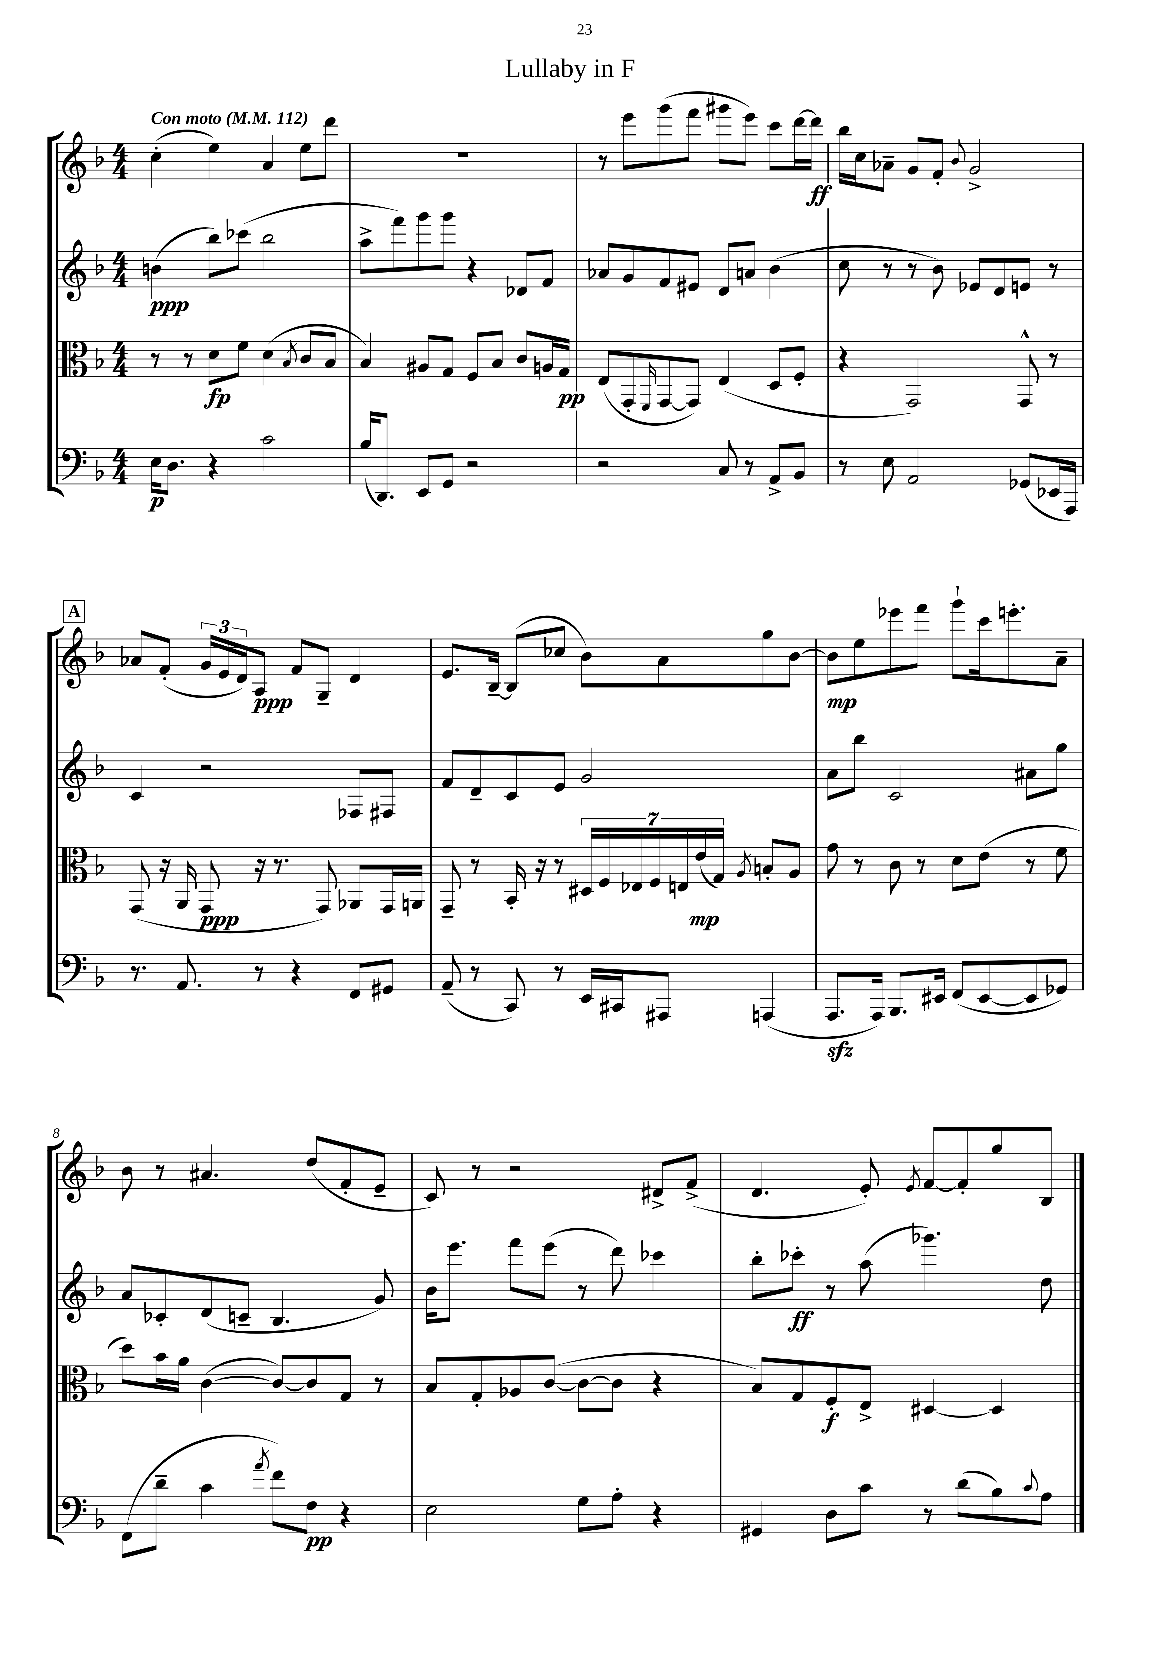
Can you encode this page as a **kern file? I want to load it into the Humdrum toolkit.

**kern	**dynam	**kern	**dynam	**kern	**dynam	**kern	**dynam
*part4	*part4	*part3	*part3	*part2	*part2	*part1	*part1
*staff4	*staff4	*staff3	*staff3	*staff2	*staff2	*staff1	*staff1
*clefF4	*	*clefC3	*	*clefG2	*	*clefG2	*
*k[b-]	*	*k[b-]	*	*k[b-]	*	*k[b-]	*
*M4/4	*	*M4/4	*	*M4/4	*	*M4/4	*
*MM112	*	*MM112	*	*MM112	*	*MM112	*
=1	=1	=1	=1	=1	=1	=1	=1
!	!	!	!	!	!	!LO:TX:a:B:t=Con moto	!
16E\KL	p	8r	.	(4bn\	ppp	(4cc'\	.
8.D\J	.	.	.	.	.	.	.
.	.	8r	.	.	.	.	.
4r	.	8d\L	fp	8bb-\L)	.	4ee\)	.
.	.	8f\J	.	(8ccc-X\J	.	.	.
2c\	.	(4d\	.	2bb-\	.	4a/	.
.	.	8qB-/	.	.	.	.	.
.	.	8c/L	.	.	.	8ee\L	.
.	.	8B-/J	.	.	.	8ddd\J	.
=2	=2	=2	=2	=2	=2	=2	=2
(16B-/KL	.	4B-/)	.	8aa^\L	.	1r	.
8.DD/J)	.	.	.	.	.	.	.
.	.	.	.	8fff\)	.	.	.
8EE/L	.	8A#X/L	.	8ggg\	.	.	.
8GG/J	.	8G/J	.	8ggg\J	.	.	.
2r	.	8F/L	.	4r	.	.	.
.	.	8B-/J	.	.	.	.	.
.	.	8c/L	.	8d-X/L	.	.	.
.	.	16An/L	.	8f/J	.	.	.
.	.	16G/JJ	pp	.	.	.	.
=3	=3	=3	=3	=3	=3	=3	=3
2r	.	(8E/L	.	8a-X/L	.	8r	.
.	.	8GG'/	.	8g/	.	8eee\L	.
.	.	16qqFF/	.	.	.	.	.
.	.	[8GG/	.	8f/	.	(8ggg\	.
.	.	8GG/J])	.	8e#X/J	.	8fff\J	.
8C/	.	(4E/	.	8d/L	.	8ggg#X\L	.
8r	.	.	.	8an/J	.	8eee\J)	.
8AA^/L	.	8D/L	.	(4b-\	.	8ccc\L	.
8BB-/J	.	8F'/J	.	.	.	[16ddd\L	.
.	.	.	.	.	.	16ddd\JJ]	ff
=4	=4	=4	=4	=4	=4	=4	=4
8r	.	4r	.	8cc\	.	16bb-\LL	.
.	.	.	.	.	.	16cc\J	.
8E\	.	.	.	8r	.	8a-X~\J	.
2AA/	.	2GG/)	.	8r	.	8g/L	.
.	.	.	.	8b-\)	.	8f'/J	.
.	.	.	.	.	.	8qqb-/	.
.	.	.	.	8e-X/L	.	2g^/	.
.	.	.	.	8d/	.	.	.
(8GG-X/L	.	8GG^^/	.	8en/J	.	.	.
16EE-X/L	.	8r	.	8r	.	.	.
16AAA/JJ)	.	.	.	.	.	.	.
!!LO:LB:g=z
!!LO:REH:place=s1:t=A
=5	=5	=5	=5	=5	=5	=5	=5
8.r	.	(8GG/	.	4c/	.	8a-X/L	.
.	.	16r	.	.	.	(8f'/J	.
8.AA/	.	16AA/	.	.	.	.	.
.	.	8GG/	ppp	2r	.	24g/LL	.
.	.	.	.	.	.	24e/	.
.	.	.	.	.	.	24d/J)	.
8r	.	16r	.	.	.	8A/J	ppp
.	.	8.r	.	.	.	.	.
4r	.	.	.	.	.	8f/L	.
.	.	8GG/)	.	.	.	8G~/J	.
8FF/L	.	8AA-X/L	.	8F-X/L	.	4d/	.
8GG#X/J	.	16GG/L	.	8F#X/J	.	.	.
.	.	16AAn/JJ	.	.	.	.	.
=6	=6	=6	=6	=6	=6	=6	=6
(8AA~/	.	8GG~/	.	8f/L	.	8.e/L	.
8r	.	8r	.	8d~/	.	.	.
.	.	.	.	.	.	[16B-~/Jk	.
8CC/)	.	16BB-'/	.	8c/	.	(8B-/L]	.
.	.	16r	.	.	.	.	.
8r	.	8r	.	8e/J	.	8cc-X/J	.
16EE/LL	.	28D#X/LL	.	2g/	.	8b-\L)	.
.	.	28F/	.	.	.	.	.
16CC#X/J	.	.	.	.	.	.	.
.	.	28E-X/	.	.	.	.	.
.	.	28F/	.	.	.	.	.
8AAA#X/J	.	.	.	.	.	8a\	.
.	.	28En/	.	.	.	.	.
.	.	(28e/	mp	.	.	.	.
.	.	28G/JJ)	.	.	.	.	.
.	.	8qA/	.	.	.	.	.
(4AAAn/	.	8Bn'/L	.	.	.	8gg\	.
.	.	8A/J	.	.	.	[8b-\J	.
=7	=7	=7	=7	=7	=7	=7	=7
8.AAAzz/L	.	8g\	.	8a\L	.	8b-\L]	mp
.	.	8r	.	8bb-\J	.	8ee\	.
16AAA/Jk)	.	.	.	.	.	.	.
8.BBB-/L	.	8c\	.	2c/	.	8eee-X\	.
.	.	8r	.	.	.	8fff\J	.
16EE#X/Jk	.	.	.	.	.	.	.
(8FF/L	.	8d\L	.	.	.	8ggg`\L	.
[8EE#/	.	(8e\J	.	.	.	16ccc\k	.
.	.	.	.	.	.	8.eeen'\	.
8EE#/]	.	8r	.	8a#X\L	.	.	.
8GG-X/J)	.	8f\	.	8gg\J	.	8a~\J	.
!!LO:LB:g=z
=8	=8	=8	=8	=8	=8	=8	=8
(8FF\L	.	8dd\L)	.	8a/L	.	8b-\	.
8d~\J	.	16b-\L	.	8c-X'/	.	8r	.
.	.	16a\JJ	.	.	.	.	.
4c\	.	([4c\	.	(8d/	.	4.a#X/	.
.	.	.	.	8cn~/J	.	.	.
8qa/	.	.	.	.	.	.	.
8f\L)	.	8c/L_)	.	4.B-/	.	.	.
8F\J	pp	8c/]	.	.	.	(8dd/L	.
4r	.	8G/J	.	.	.	8f'/	.
.	.	8r	.	8g/)	.	8e~/J	.
=9	=9	=9	=9	=9	=9	=9	=9
2E\	.	8B-/L	.	16b-\KL	.	8c/)	.
.	.	.	.	8.eee\J	.	.	.
.	.	8G'/	.	.	.	8r	.
.	.	8A-X/	.	8fff\L	.	2r	.
.	.	([8c/J	.	(8eee\J	.	.	.
8G\L	.	8c\L_	.	8r	.	.	.
8A'\J	.	8c\J]	.	8ddd\)	.	.	.
4r	.	4r	.	4ccc-X\	.	8d#X^/L	.
.	.	.	.	.	.	(8f^/J	.
=10	=10	=10	=10	=10	=10	=10	=10
4GG#X/	.	8B-/L)	.	8bb-'\L	.	4.d/	.
.	.	8G/	.	8ccc-X'\J	ff	.	.
8D\L	.	8F'/	f	8r	.	.	.
8c\J	.	8E^/J	.	(8aa\	.	8e'/)	.
.	.	.	.	.	.	8qe/	.
8r	.	[4D#X/	.	4.ggg-X\)	.	[8f/L	.
(8d\L	.	.	.	.	.	8f'/]	.
8B-\)	.	4D#/]	.	.	.	8gg/	.
8qqc/	.	.	.	.	.	.	.
8A\J	.	.	.	8dd\	.	8B-/J	.
==	==	==	==	==	==	==	==
*-	*-	*-	*-	*-	*-	*-	*-
